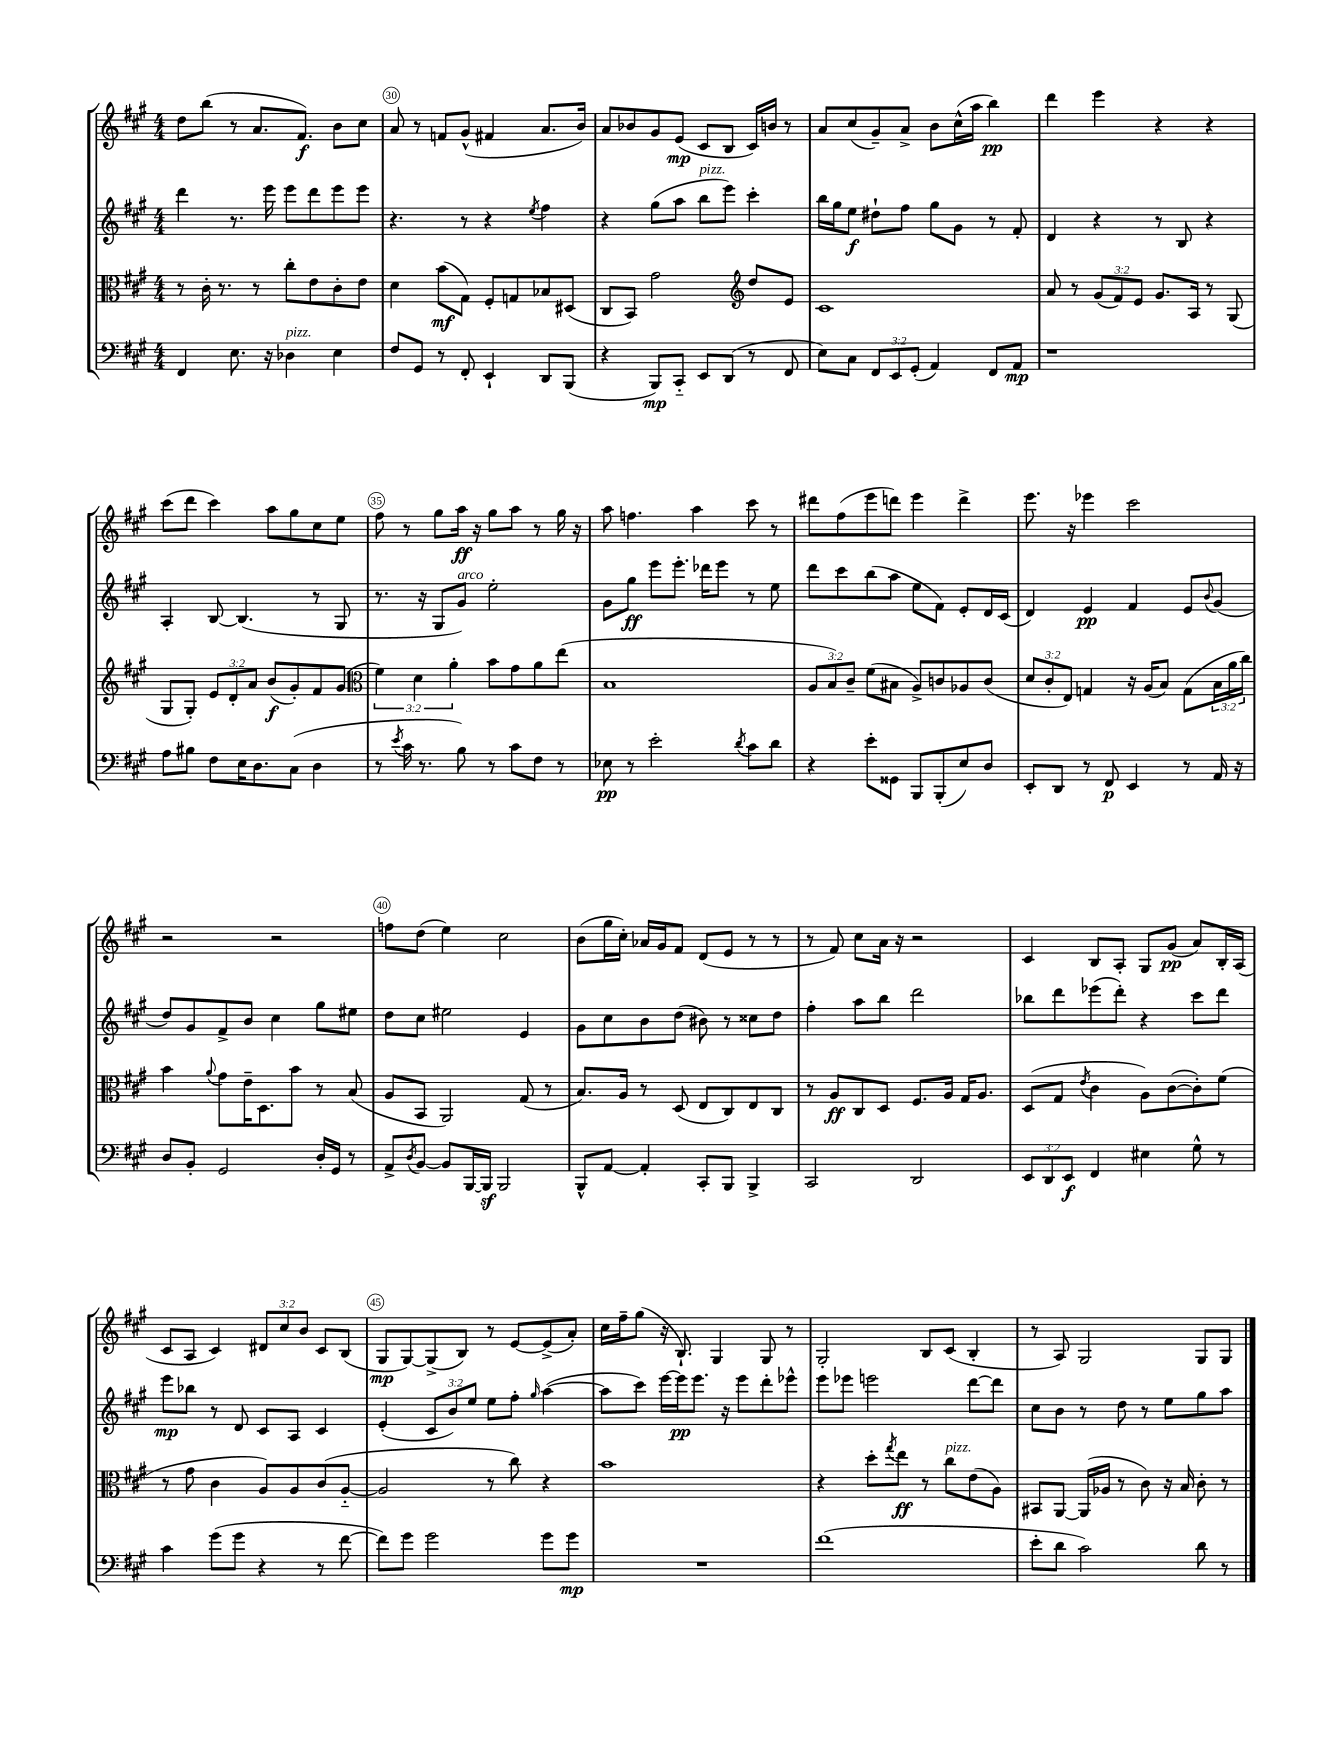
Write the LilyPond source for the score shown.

<<
\new StaffGroup <<
\new Staff = "s0" {
    \clef treble \key a \major \numericTimeSignature \time 4/4 \override Staff.TupletNumber.text = #tuplet-number::calc-fraction-text
    d''8 b''8( r8 a'8. fis'8.\f) b'8 cis''8 |
    a'8 r8 f'8 gis'8-^( fis'4 a'8. b'16) |
    a'8 bes'8 gis'8 e'8\mp( cis'8 b8 cis'16) b'16 r8 |
    a'8 cis''8( gis'8--) a'8-> b'8 cis''16-^( a''16 b''4\pp) |
    d'''4 e'''4 r4 r4 |
    cis'''8( d'''8 cis'''4) a''8 gis''8 cis''8 e''8 |
    fis''8 r8 gis''8 a''16\ff r16 gis''8 a''8 r8 gis''16 r16 |
    a''8 f''4. a''4 cis'''8 r8 |
    dis'''8 fis''8( e'''8 d'''8) e'''4 d'''4-> |
    e'''8. r16 ees'''4 cis'''2 |
    r2 r2 |
    f''8 d''8( e''4) cis''2 |
    b'8( gis''16 cis''16-.) aes'16 gis'16 fis'8 d'8( e'8 r8 r8 |
    r8 fis'8) cis''8 a'16 r16 r2 |
    cis'4 b8 a8-. gis8 gis'8\pp( a'8) b16-. a16( |
    cis'8 a8 cis'4) \tuplet 3/2 { dis'8 cis''8 b'8 } cis'8 b8( |
    gis8\mp gis8~) gis8->( b8) r8 e'8~ e'8->( a'8-.) |
    cis''16 fis''16-- gis''8( r16 b8.-!) gis4 gis8 r8 |
    gis2-. b8 cis'8( b4-. |
    r8 a8) gis2 gis8 gis8 \bar "|." |
}
\new Staff = "s1" {
    \clef treble \key a \major \numericTimeSignature \time 4/4 \override Staff.TupletNumber.text = #tuplet-number::calc-fraction-text
    d'''4 r8. e'''16 e'''8 d'''8 e'''8 e'''8 |
    r4. r8 r4 \acciaccatura { e''8 } fis''4 |
    r4 gis''8( a''8 b''8^\markup { \italic "pizz." } e'''8) cis'''4-. |
    b''16 gis''16 e''8\f dis''8-! fis''8 gis''8 gis'8 r8 fis'8-. |
    d'4 r4 r8 b8 r4 |
    a4-. b8~ b4.( r8 gis8 |
    r8. r16 gis8 gis'8^\markup { \italic "arco" }) e''2-. |
    gis'8 gis''8\ff e'''8 e'''8.-. des'''16 e'''8 r8 e''8 |
    d'''8 cis'''8 b''8( a''8 e''8 fis'8) e'8-. d'16 cis'16( |
    d'4) e'4\pp fis'4 e'8 \appoggiatura { b'8 } gis'8( |
    d''8) gis'8 fis'8-> b'8 cis''4 gis''8 eis''8 |
    d''8 cis''8 eis''2 e'4 |
    gis'8 cis''8 b'8 d''8( bis'8) r8 cisis''8 d''8 |
    fis''4-. a''8 b''8 d'''2 |
    bes''8 d'''8 ees'''8( d'''8-.) r4 cis'''8 d'''8 |
    e'''8\mp bes''8 r8 d'8 cis'8 a8 cis'4 |
    e'4-.( \tuplet 3/2 { cis'8 b'8) e''8 } e''8 fis''8-. \grace { gis''16 } a''4~( |
    a''8 cis'''8) e'''16~ e'''16\pp e'''8. r16 e'''8 d'''8-. ees'''8-^ |
    e'''8 ees'''8 e'''2 d'''8~ d'''8 |
    cis''8 b'8 r8 d''8 r8 e''8 gis''8 a''8 \bar "|." |
}
\new Staff = "s2" {
    \clef alto \key a \major \numericTimeSignature \time 4/4 \override Staff.TupletNumber.text = #tuplet-number::calc-fraction-text
    r8 cis'16-. r8. r8 cis''8-. e'8 cis'8-. e'8 |
    d'4 b'8\mf( gis8) fis8-. g8 bes8 dis8( |
    cis8 b,8) gis'2 \clef treble d''8 e'8 |
    cis'1 |
    a'8 r8 \tuplet 3/2 { gis'8( fis'8) e'8 } gis'8. a16 r8 gis8( |
    gis8 gis8-.) \tuplet 3/2 { e'8 d'8-. a'8 } b'8\f( gis'8-.) fis'8 gis'8( |
    \clef alto \tuplet 3/2 { fis'4) d'4 a'4-. } b'8 gis'8 a'8 e''8( |
    b1 |
    \tuplet 3/2 { a8 b8) cis'8-- } fis'8( bis8 a8->) c'8 aes8 c'8( |
    \tuplet 3/2 { d'8 cis'8-. e8) } g4 r16 a16( b8) g8( \tuplet 3/2 { b16 a'16 cis''16) } |
    b'4 \appoggiatura { a'8 } gis'8 e'16-- d8. b'8 r8 b8( |
    a8 b,8 a,2) gis8( r8 |
    b8.) a16 r8 d8( e8 cis8) e8 cis8 |
    r8 a8\ff cis8 d8 fis8. a16 gis16 a8. |
    d8( gis8 \acciaccatura { e'8 } cis'4 a8) cis'8~( cis'8-.) fis'8( |
    r8 gis'8 cis'4 a8) a8 cis'8( a8~-_ |
    a2 r8 cis''8) r4 |
    b'1 |
    r4 d''8-. \acciaccatura { gis''8 } e''8\ff r8 cis''8^\markup { \italic "pizz." } e'8( a8) |
    bis,8 a,8~ a,16( aes16 r8 cis'8) r16 b16 cis'8-. r8 \bar "|." |
}
\new Staff = "s3" {
    \clef bass \key a \major \numericTimeSignature \time 4/4 \override Staff.TupletNumber.text = #tuplet-number::calc-fraction-text
    fis,4 e8. r16 des4^\markup { \italic "pizz." } e4 |
    fis8 gis,8 r8 fis,8-. e,4-! d,8 b,,8( |
    r4 b,,8\mp) cis,8-_ e,8 d,8( r8 fis,8 |
    e8) cis8 \tuplet 3/2 { fis,8 e,8 gis,8-.( } a,4) fis,8 a,8\mp |
    r1 |
    a8 bis8 fis8 e16 d8. cis8( d4 |
    r8 \acciaccatura { e'8 } cis'16 r8. b8) r8 cis'8 fis8 r8 |
    ees8\pp r8 e'2-. \acciaccatura { d'8 } cis'8 d'8 |
    r4 e'8-. gisis,8 b,,8 b,,8-.( e8) d8 |
    e,8-. d,8 r8 fis,8\p e,4 r8 a,16 r16 |
    d8 b,8-. gis,2 d16-. gis,16 r8 |
    a,8-> \acciaccatura { d8 } b,8~ b,8 b,,16~ b,,16\sf b,,2 |
    b,,8-^ a,8~ a,4-. cis,8-. b,,8 b,,4-> |
    cis,2 d,2 |
    \tuplet 3/2 { e,8 d,8 e,8\f } fis,4 eis4 gis8-^ r8 |
    cis'4 gis'8( gis'8 r4 r8 fis'8~ |
    fis'8) gis'8 gis'2 gis'8 gis'8\mp |
    R1 |
    fis'1( |
    e'8-. d'8 cis'2) d'8 r8 \bar "|." |
}
>>
>>
\layout { \context { \Score currentBarNumber = #29 \override BarNumber.break-visibility = ##(#f #t #t) barNumberVisibility = #(every-nth-bar-number-visible 5) \override BarNumber.stencil = #(make-stencil-circler 0.1 0.3 ly:text-interface::print) } }
